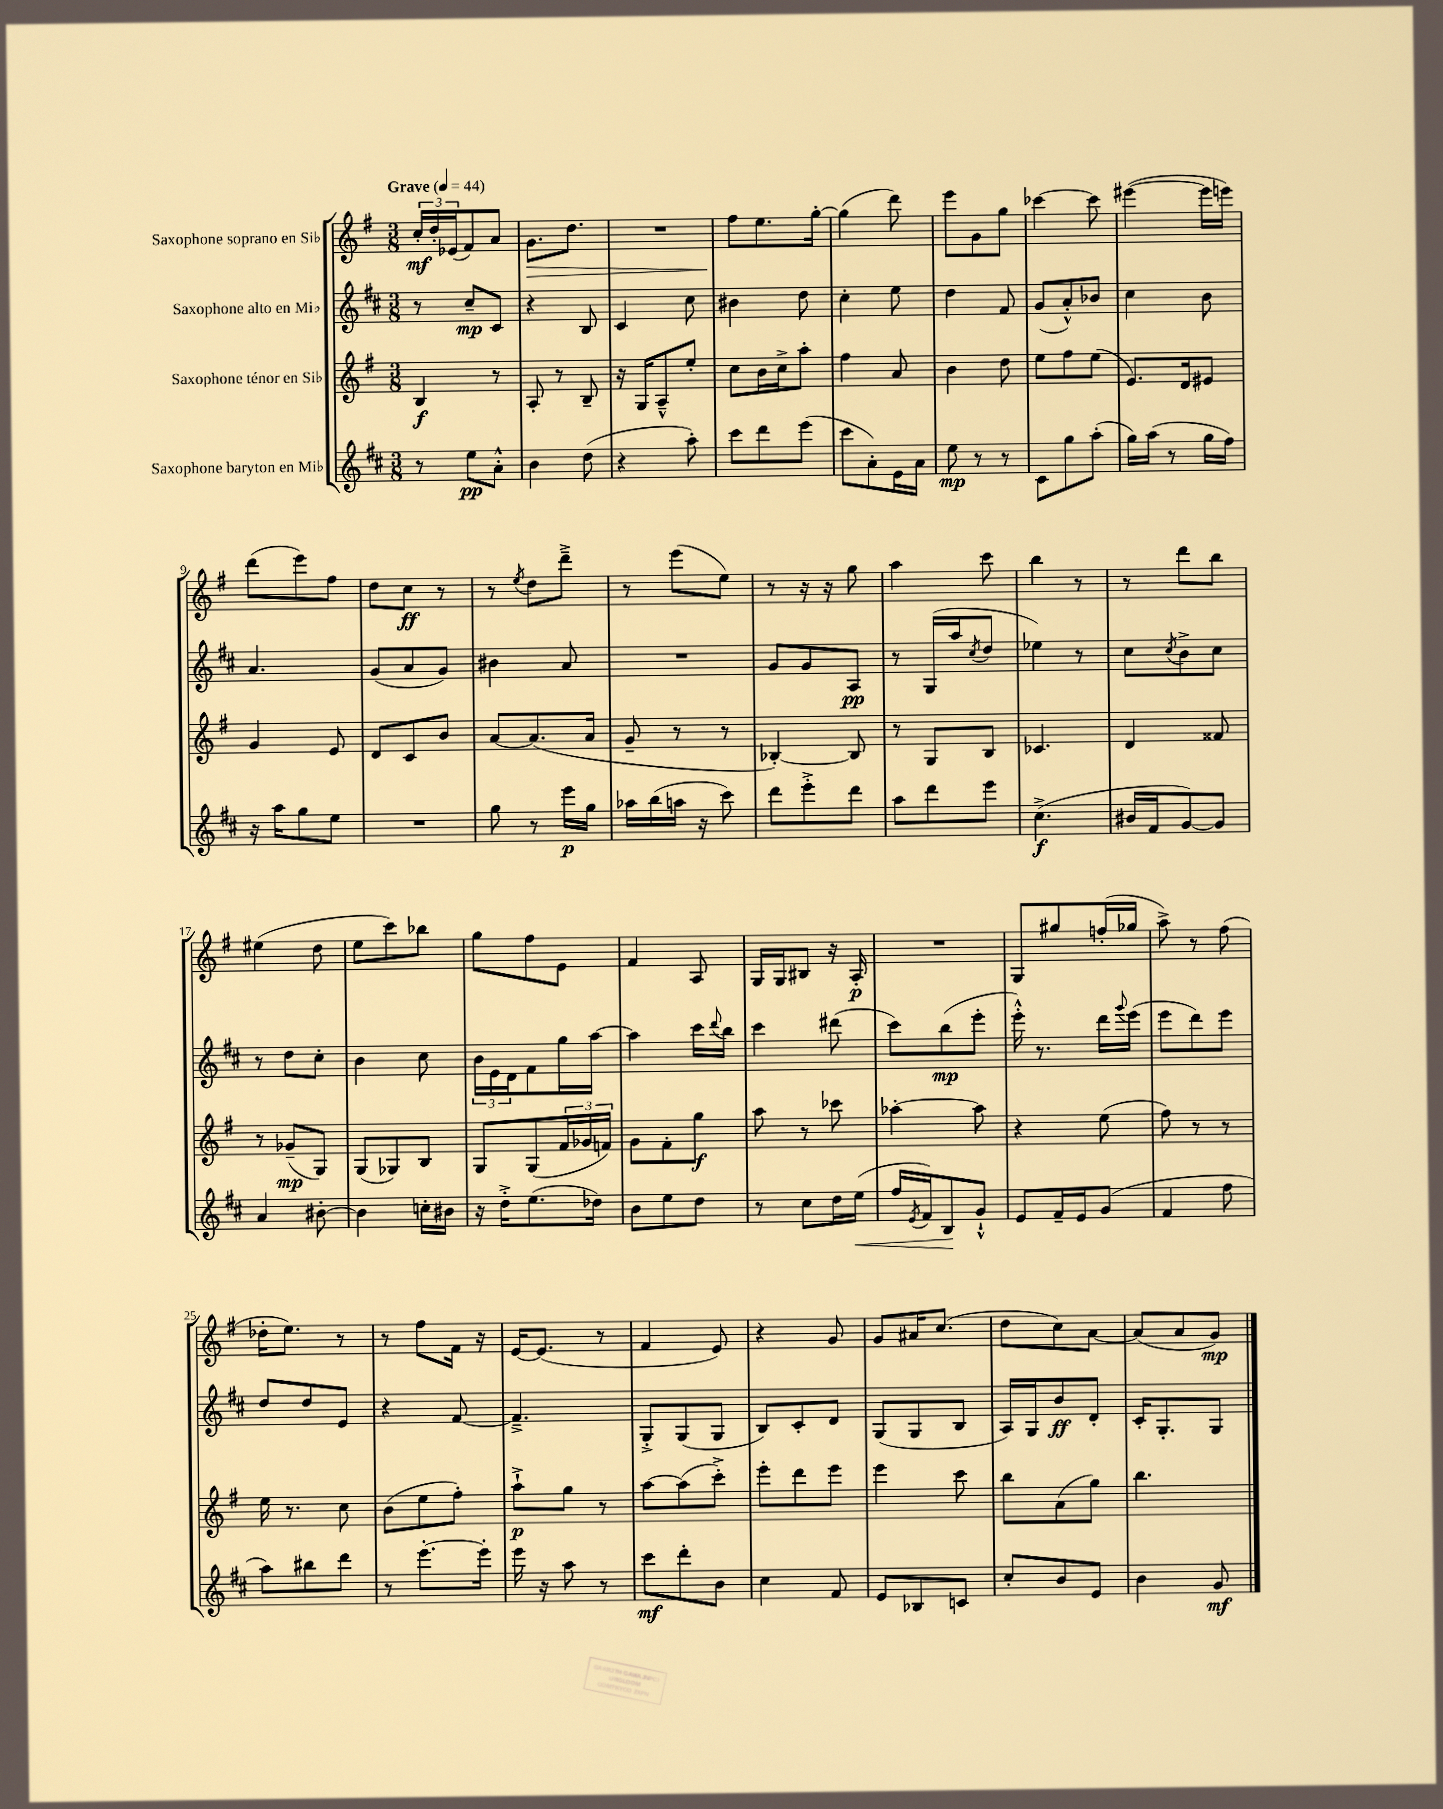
<<
\new StaffGroup <<
\new Staff = "s0" \with { instrumentName = "Saxophone soprano en Sib" } {
    \clef treble \key g \major \numericTimeSignature \time 3/8 \tempo "Grave" 4 = 44
    \tuplet 3/2 { c''16-.\mf d''16-. ees'16( } fis'8) a'8 |
    g'8.\> d''8. |
    R4. |
    fis''8\! e''8. g''16~-. |
    g''4( d'''8) |
    e'''8 g'8 g''8 |
    ces'''4~ ces'''8 |
    eis'''4~( eis'''16 e'''16) |
    d'''8( e'''8) fis''8 |
    d''8 c''8\ff r8 |
    r8 \acciaccatura { e''8 } d''8 d'''8---> |
    r8 e'''8( e''8) |
    r8 r16 r16 g''8 |
    a''4 c'''8 |
    b''4 r8 |
    r8 d'''8 b''8 |
    eis''4( d''8 |
    e''8 c'''8) bes''8 |
    g''8 fis''8 e'8 |
    fis'4 a8 |
    g16 g16 bis8 r16 a16-.\p |
    R4. |
    g8 gis''8 f''16-.( ges''16 |
    a''8->) r8 fis''8( |
    des''16-. e''8.) r8 |
    r8 fis''8 fis'16 r16 |
    e'16~ e'8.( r8 |
    fis'4 e'8) |
    r4 g'8 |
    g'8 ais'16 c''8.( |
    d''8 c''8) a'8~ |
    a'8( a'8 g'8\mp) \bar "|." |
}
\new Staff = "s1" \with { instrumentName = "Saxophone alto en Mib" } {
    \clef treble \key d \major \numericTimeSignature \time 3/8
    r8 cis''8--\mp cis'8 |
    r4 b8 |
    cis'4 cis''8 |
    bis'4 d''8 |
    cis''4-. e''8 |
    d''4 fis'8 |
    g'8( a'8-.-^) bes'8 |
    cis''4 b'8 |
    a'4. |
    g'8( a'8 g'8) |
    bis'4 a'8 |
    R4. |
    g'8 g'8 a8\pp |
    r8 g16( a''16 \acciaccatura { cis''8 } d''8 |
    ees''4) r8 |
    cis''8 \acciaccatura { cis''8 } b'8-> cis''8 |
    r8 d''8 cis''8-. |
    b'4 cis''8 |
    \tuplet 3/2 { b'16 e'16 d'16 } fis'8 g''16 a''16~ |
    a''4 cis'''16 \appoggiatura { d'''8 } b''16 |
    cis'''4 dis'''8( |
    cis'''8) b''8\mp( e'''8-. |
    e'''16-.-^) r8. d'''16 \appoggiatura { g'''8 } e'''16( |
    e'''8 d'''8) e'''8 |
    d''8 d''8 e'8 |
    r4 fis'8~ |
    fis'4.---> |
    g8-.-> g8( g8 |
    b8) cis'8-. d'8 |
    g8( g8 b8 |
    a16) g16 b'8\ff d'8-. |
    cis'16-. g8.-. g8 \bar "|." |
}
\new Staff = "s2" \with { instrumentName = "Saxophone ténor en Sib" } {
    \clef treble \key g \major \numericTimeSignature \time 3/8
    b4\f r8 |
    a8-. r8 b8-- |
    r16 g16 a8---^ e''8-. |
    c''8 b'16 c''16-> a''8-. |
    fis''4 a'8 |
    b'4 d''8 |
    e''8 fis''8 e''8( |
    e'8.) d'16 eis'8 |
    g'4 e'8 |
    d'8 c'8 b'8 |
    a'8~ a'8.( a'16 |
    g'8-- r8 r8 |
    bes4~-.) bes8 |
    r8 g8 b8 |
    ces'4. |
    d'4 fisis'8 |
    r8 ges'8--\mp( g8) |
    g8( ges8) b8 |
    g8 g8( \tuplet 3/2 { fis'16 ges'16 f'16) } |
    g'8 fis'8-. g''8\f |
    a''8 r8 ces'''8 |
    aes''4~-. aes''8 |
    r4 e''8( |
    fis''8) r8 r8 |
    e''16 r8. c''8 |
    b'8( e''8 fis''8-.) |
    a''8-!->\p g''8 r8 |
    a''8~ a''8( c'''8-.->) |
    e'''8-. d'''8 e'''8 |
    e'''4 c'''8 |
    b''8 a'8( g''8) |
    b''4. \bar "|." |
}
\new Staff = "s3" \with { instrumentName = "Saxophone baryton en Mib" } {
    \clef treble \key d \major \numericTimeSignature \time 3/8
    r8 e''8\pp a'8-.-^ |
    b'4 d''8( |
    r4 a''8-.) |
    cis'''8 d'''8 e'''8( |
    cis'''8 a'8-.) e'16 a'16 |
    e''8\mp r8 r8 |
    cis'8 g''8 a''8-.( |
    g''16) a''16( r8 g''16 fis''16) |
    r16 a''16 g''8 e''8 |
    R4. |
    g''8 r8 e'''16\p g''16 |
    aes''16 b''16( a''16 r16 cis'''8) |
    d'''8 e'''8-.-> d'''8 |
    a''8 d'''8 e'''8 |
    cis''4.->\f( |
    bis'16 fis'16 g'8~) g'8 |
    a'4 bis'8~-. |
    bis'4 c''16-. bis'16 |
    r16 d''16-.-> e''8.( des''16) |
    b'8 e''8 d''8 |
    r8 cis''8 d''16 e''16\<( |
    fis''16 \acciaccatura { e'8 } fis'16) b8\! g'8-!-^ |
    e'8 fis'16-- e'16 g'8( |
    fis'4 fis''8 |
    a''8) bis''8 d'''8 |
    r8 e'''8.~-. e'''16-. |
    e'''16 r16 a''8 r8 |
    cis'''8\mf d'''8-. b'8 |
    cis''4 fis'8 |
    e'8 bes8 c'8 |
    cis''8-. b'8 e'8 |
    b'4 g'8\mf \bar "|." |
}
>>
>>
